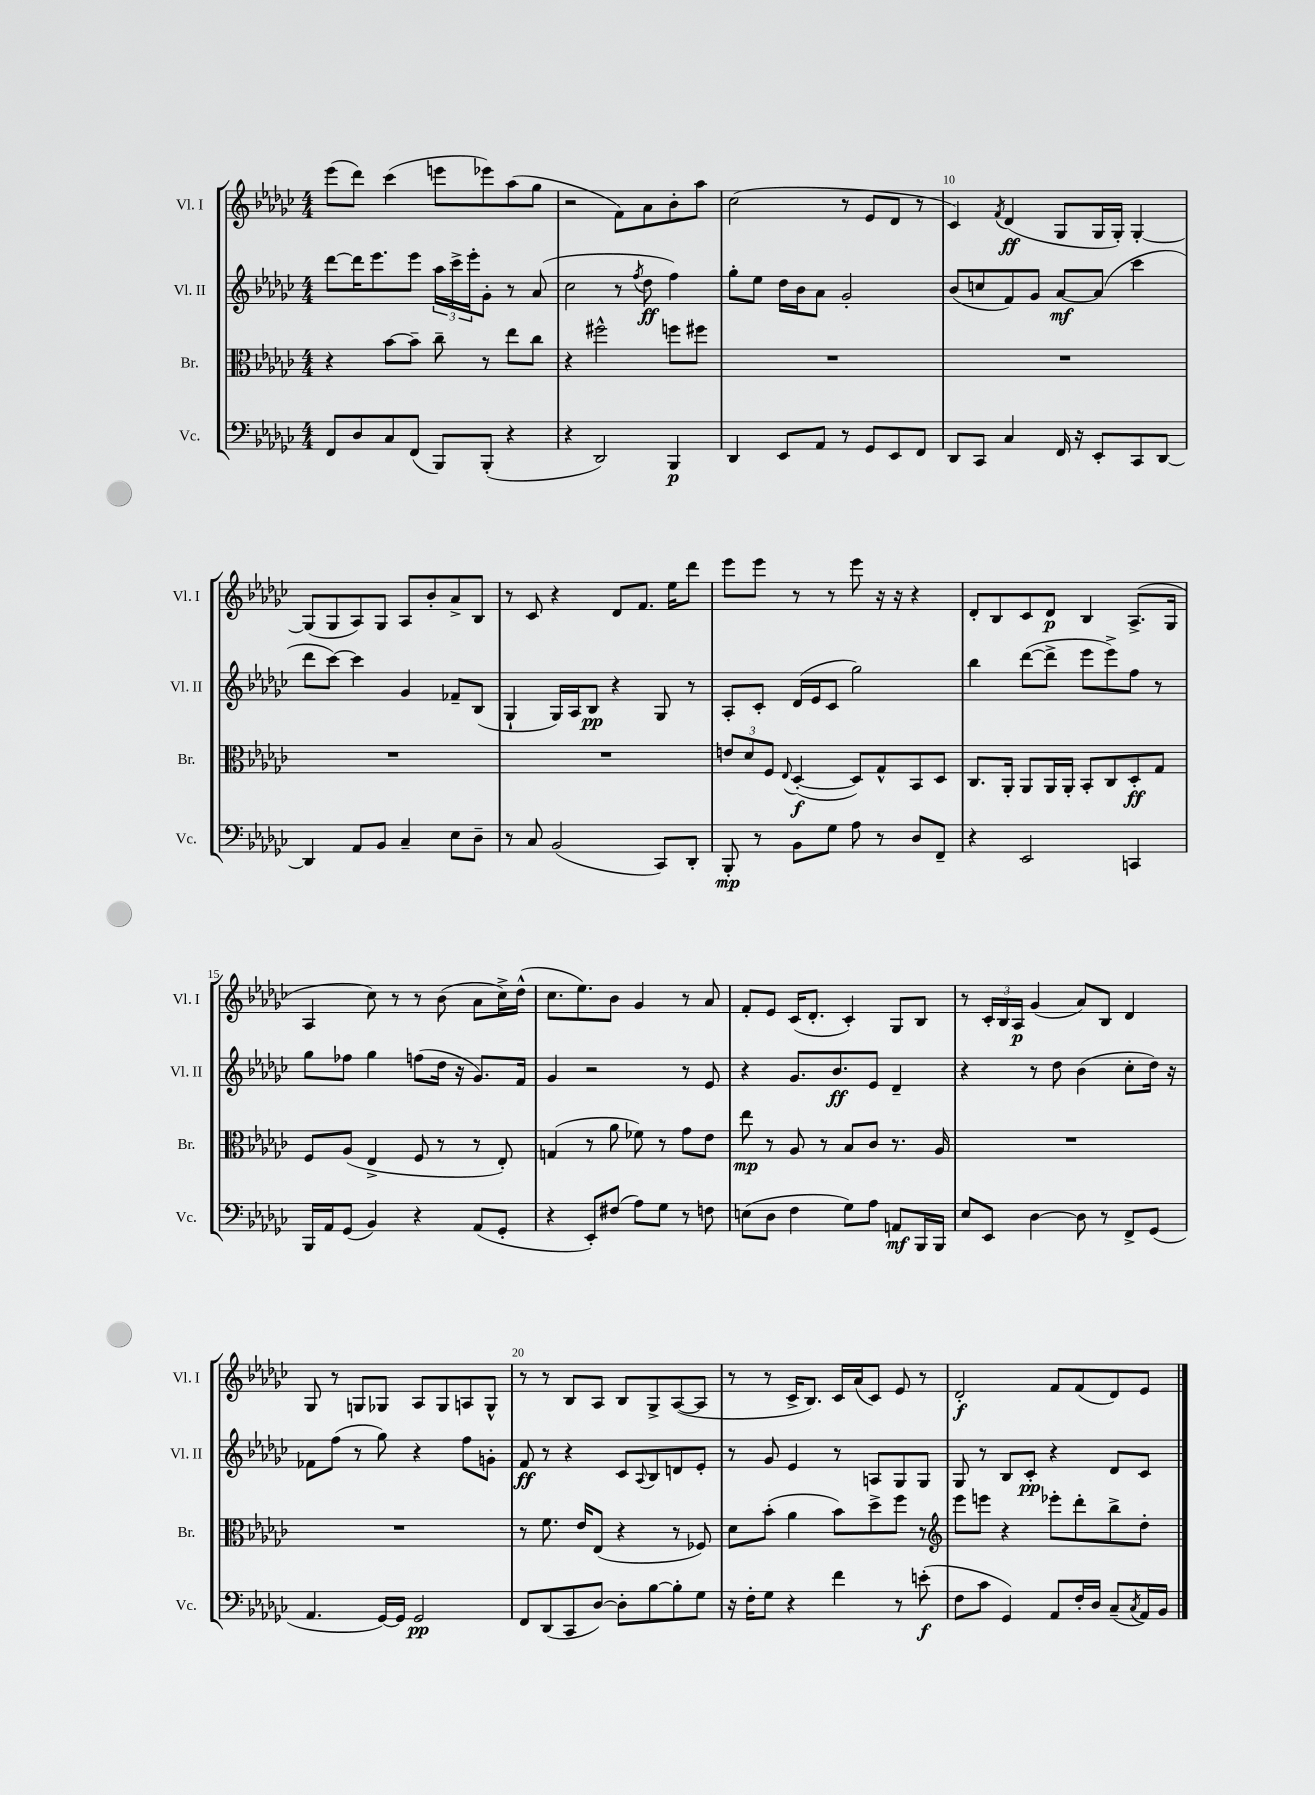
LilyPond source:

<<
\new StaffGroup <<
\new Staff = "s0" \with { instrumentName = "Vl. I" shortInstrumentName = "Vl. I" } {
    \clef treble \key ges \major \numericTimeSignature \time 4/4
    ees'''8( des'''8) ces'''4( e'''8 ees'''8) aes''8( ges''8 |
    r2 f'8) aes'8 bes'8-. aes''8 |
    ces''2( r8 ees'8 des'8 r8 |
    ces'4) \acciaccatura { f'8 } des'4\ff( ges8 ges16 ges16-.) ges4~-. |
    ges8( ges8 aes8) ges8 aes8 bes'8-. aes'8-> bes8 |
    r8 ces'8 r4 des'8 f'8. ees''16 des'''8 |
    ees'''8 ees'''8 r8 r8 ees'''8 r16 r16 r4 |
    des'8-. bes8 ces'8 des'8\p bes4 aes8.->( ges16 |
    aes4 ces''8) r8 r8 bes'8( aes'8 ces''16->) des''16-^( |
    ces''8. ees''8.) bes'8 ges'4 r8 aes'8 |
    f'8-. ees'8 ces'16( des'8.-. ces'4-.) ges8 bes8 |
    r8 \tuplet 3/2 { ces'16-. bes16 aes16\p } ges'4( aes'8) bes8 des'4 |
    ges8 r8 g8 ges8 aes8 ges8 a8 ges8-^ |
    r8 r8 bes8 aes8 bes8 ges8-> aes8~( aes8 |
    r8 r8 ces'16-> bes8.) ces'16 aes'16( ces'8) ees'8 r8 |
    des'2-.\f f'8 f'8( des'8) ees'8 \bar "|." |
}
\new Staff = "s1" \with { instrumentName = "Vl. II" shortInstrumentName = "Vl. II" } {
    \clef treble \key ges \major \numericTimeSignature \time 4/4
    des'''8~ des'''16 ees'''8. ees'''8 \tuplet 3/2 { aes''16 ces'''16-> ees'''16-. } ges'8-. r8 aes'8( |
    ces''2 r8 \acciaccatura { f''8 } des''8\ff f''4) |
    ges''8-. ees''8 des''16 bes'16 aes'8 ges'2-. |
    bes'8( c''8 f'8) ges'8 aes'8~\mf aes'8( ces'''4 |
    des'''8 ces'''8~) ces'''4 ges'4 fes'8-- bes8( |
    ges4-! ges16) aes16 bes8\pp r4 ges8 r8 |
    aes8-. ces'8-. des'16( ees'16 ces'8 ges''2) |
    bes''4 des'''8~( des'''8-> ees'''8 ees'''8->) f''8 r8 |
    ges''8 fes''8 ges''4 f''8( des''16 r16 ges'8.) f'16 |
    ges'4 r2 r8 ees'8 |
    r4 ges'8. bes'8.\ff ees'8 des'4-- |
    r4 r8 des''8 bes'4( ces''8-. des''16) r16 |
    fes'8 f''8( r8 ges''8) r4 f''8 g'8-. |
    f'8\ff r8 r4 ces'8 \appoggiatura { aes8 } bes8 d'8 ees'8-. |
    r8 ges'8 ees'4 r8 a8 ges8 ges8 |
    ges8 r8 bes8 ces'8-.\pp r4 des'8 ces'8 \bar "|." |
}
\new Staff = "s2" \with { instrumentName = "Br." shortInstrumentName = "Br." } {
    \clef alto \key ges \major \numericTimeSignature \time 4/4
    r4 bes'8~ bes'8-- ces''8-- r8 ees''8 ces''8 |
    r4 fis''2-^ f''8 fis''8 |
    R1 |
    R1 |
    R1 |
    R1 |
    \tuplet 3/2 { e'8 des'8 f8 } \appoggiatura { ees8 } des4~-.\f( des8) ges8-^ bes,8 des8 |
    ces8. aes,16-. aes,8 aes,16 aes,16-. bes,8-. ces8 des8-.\ff ges8 |
    f8 aes8( ees4-> f8 r8 r8 ees8-.) |
    g4( r8 aes'8 fes'8) r8 ges'8 ees'8 |
    ees''8\mp r8 aes8 r8 bes8 ces'8 r8. aes16 |
    R1 |
    R1 |
    r8 f'8. ees'16 ees8( r4 r8 fes8) |
    des'8 bes'8-.( aes'4 bes'8) des''8-> f''8 r8 |
    \clef treble ees'''8 e'''8 r4 ees'''8-. des'''8-. bes''8-> des''8-. \bar "|." |
}
\new Staff = "s3" \with { instrumentName = "Vc." shortInstrumentName = "Vc." } {
    \clef bass \key ges \major \numericTimeSignature \time 4/4
    f,8 des8 ces8 f,8( bes,,8) bes,,8-.( r4 |
    r4 des,2) bes,,4\p |
    des,4 ees,8 aes,8 r8 ges,8 ees,8 f,8 |
    des,8 ces,8 ces4 f,16 r16 ees,8-. ces,8 des,8~ |
    des,4 aes,8 bes,8 ces4-- ees8 des8-- |
    r8 ces8 bes,2( ces,8) des,8-. |
    bes,,8-.\mp r8 bes,8 ges8 aes8 r8 des8 f,8-- |
    r4 ees,2 c,4 |
    bes,,16 aes,16 ges,8( bes,4) r4 aes,8( ges,8-. |
    r4 ees,8-.) fis8( aes8) ges8 r8 f8 |
    e8( des8 f4 ges8) aes8 a,8\mf bes,,16 bes,,16 |
    ees8 ees,8 des4~ des8 r8 f,8-> ges,8( |
    aes,4. ges,16~) ges,16 ges,2\pp |
    f,8 des,8( ces,8 des8~) des8-. bes8~ bes8-. ges8 |
    r16 f16-. ges8 r4 f'4 r8 e'8-.\f( |
    f8 ces'8 ges,4) aes,8 f16-. des16 ces8--( \acciaccatura { ces8 } aes,16) bes,16 \bar "|." |
}
>>
>>
\layout { \context { \Score currentBarNumber = #7 \override BarNumber.break-visibility = ##(#f #t #t) barNumberVisibility = #(every-nth-bar-number-visible 5) } }
